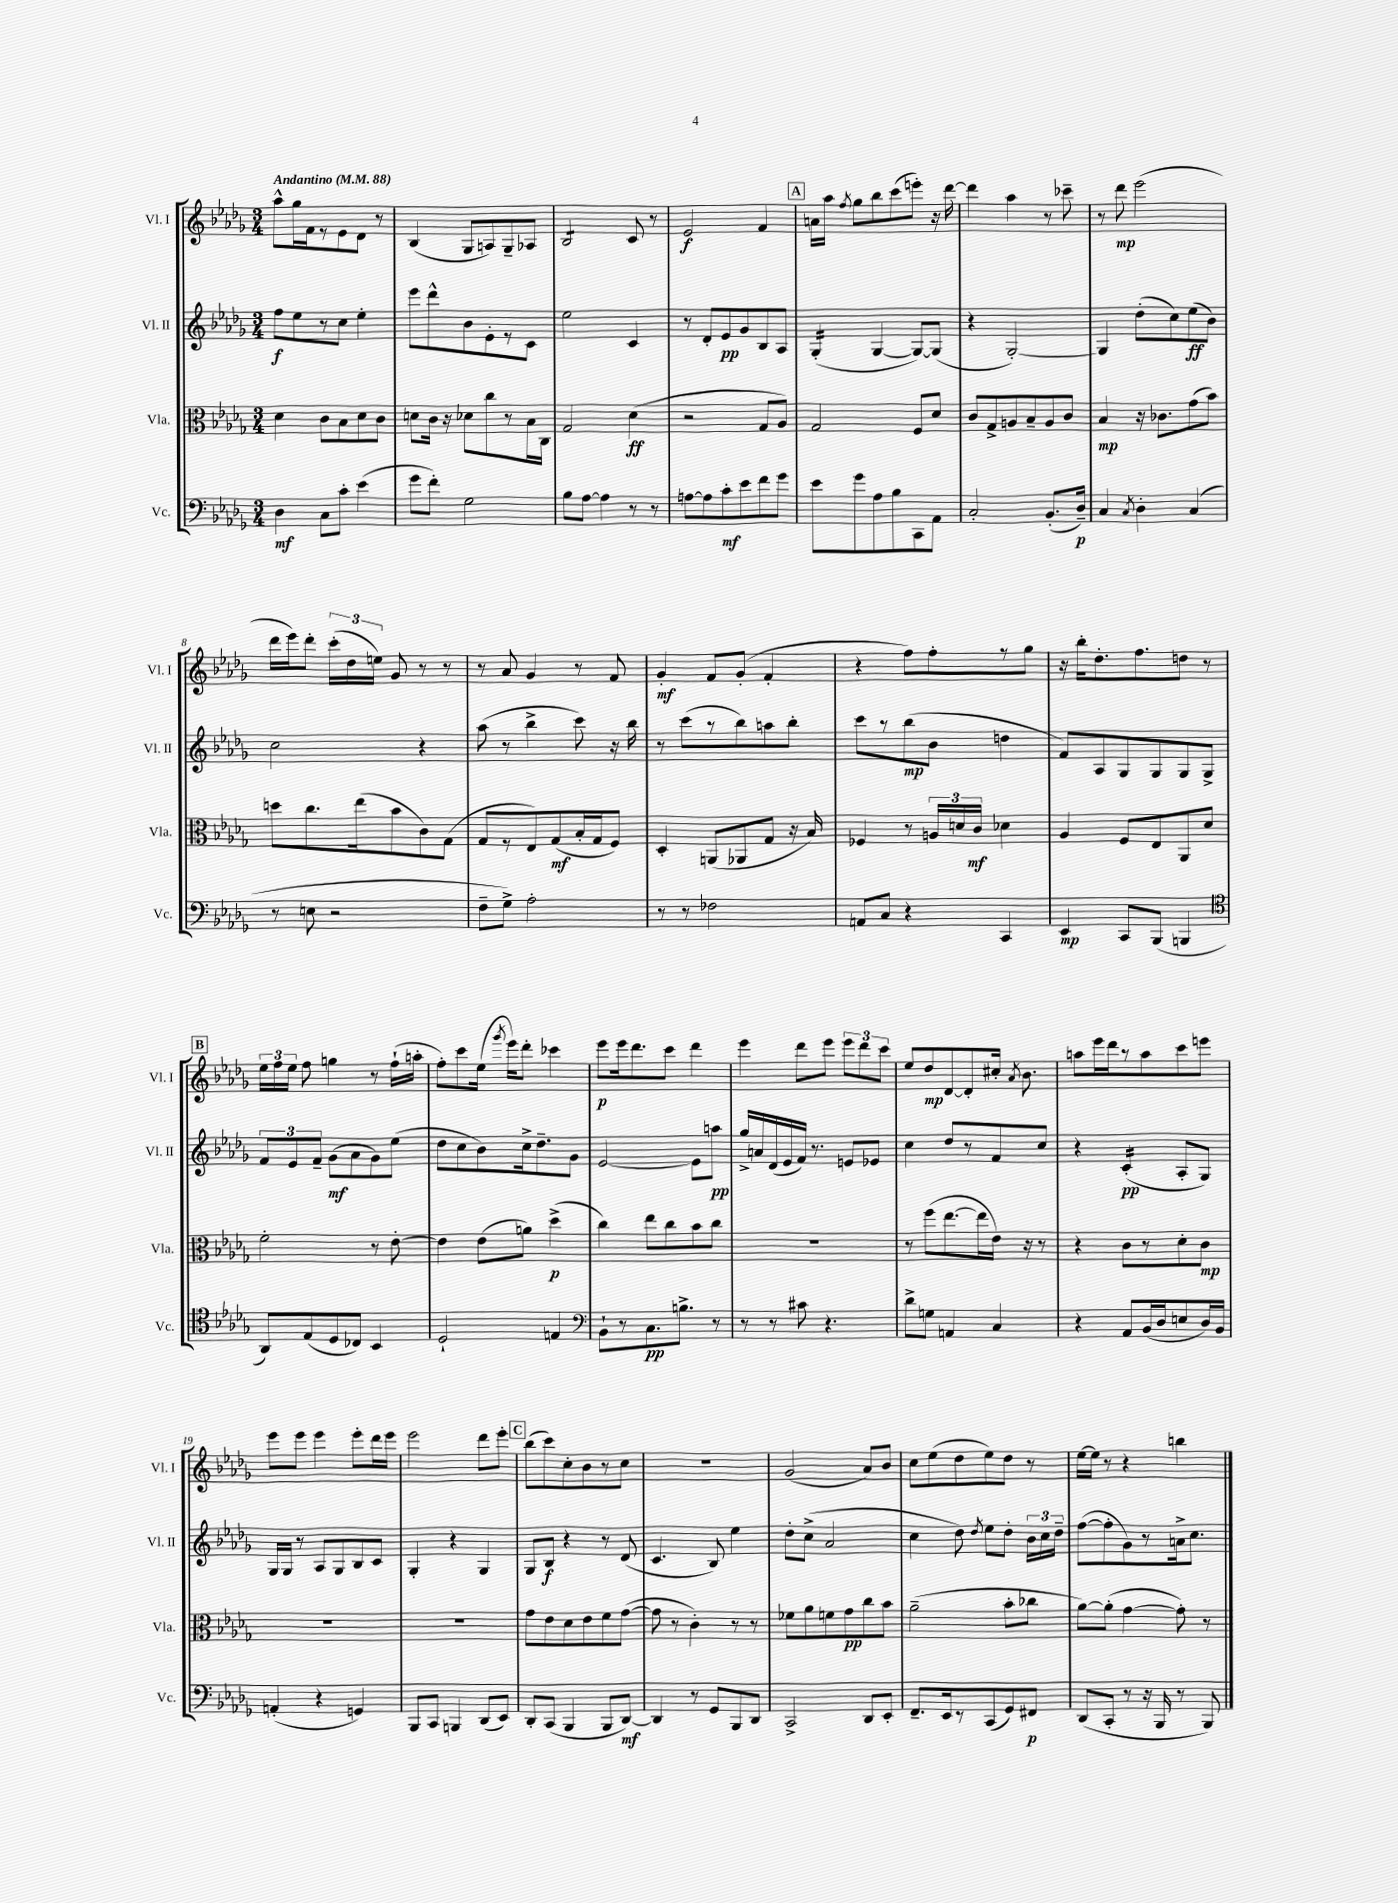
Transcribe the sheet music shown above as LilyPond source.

<<
\new StaffGroup <<
\new Staff = "s0" \with { instrumentName = "Vl. I" shortInstrumentName = "Vl. I" } {
    \clef treble \key des \major \numericTimeSignature \time 3/4 \tempo "Andantino" 4 = 88
    \autoBeamOff aes''8[-^ ges''16 f'16 r8 ees'8 des'8] r8 |
    bes4( ges8[ a8) ges8-- aes8] |
    bes2:8 c'8 r8 |
    ees'2\f f'4 |
    \mark \markup { \box "A" } a'16[ aes''16] \acciaccatura { f''8 } ges''8[ bes''8 c'''8( e'''8]-.) r16 des'''16~ |
    des'''4 aes''4 r8 ces'''8-- |
    r8 des'''8\mp ees'''2( |
    des'''16[ ees'''16) des'''8]-. \tuplet 3/2 { c'''16[-.( des''16 e''16]) } ges'8 r8 r8 |
    r8 aes'8 ges'4 r8 f'8 |
    ges'4-.\mf f'8[ ges'8]-.( f'4-. |
    r4 f''8[) f''8-. r8 ges''8] |
    r16 bes''16[-. des''8.-. f''8. d''8] r8 |
    \mark \markup { \box "B" } \tuplet 3/2 { ees''16[ f''16 ees''16] } f''8 g''4 r8 f''16[-!( a''16]-. |
    f''8[-.) c'''8 ees''16]( \acciaccatura { ges'''8 } ees'''16[) des'''8]-. ces'''4 |
    ees'''8[\p ees'''16 des'''8. c'''8] des'''4 |
    ees'''4 des'''8[ ees'''8] \tuplet 3/2 { ees'''8[ des'''8 c'''8] } |
    ees''8[ des''8\mp des'8~ des'8-. cis''16]-. \acciaccatura { aes'8 } bes'8. |
    a''8[ ees'''16 des'''16 r8 a''8 c'''8 e'''8] |
    ees'''8[ ees'''8] ees'''4 ees'''8[-. des'''16 ees'''16] |
    ees'''2 des'''8[ ees'''8]-. |
    \mark \markup { \box "C" } bes''8[( c'''8) c''8-. bes'8 r8 c''8] |
    R2. |
    ges'2( aes'8[) bes'8] |
    c''8[ ees''8( des''8 ees''8) des''8] r8 |
    ees''16[~ ees''16] r8 r4 b''4 \bar "|." |
}
\new Staff = "s1" \with { instrumentName = "Vl. II" shortInstrumentName = "Vl. II" } {
    \clef treble \key des \major \numericTimeSignature \time 3/4
    \autoBeamOff f''8[\f ees''8 r8 c''8] ees''4-. |
    ees'''8[ des'''8-^ bes'8 ees'8-. r8 c'8] |
    ees''2 c'4 |
    r8 des'8[-. ees'8\pp ges'8 bes8 aes8] |
    \mark \markup { \box "A" } ges4:16-.( ges4~ ges8[~) ges8]( |
    r4 ges2~-.) |
    ges4 des''8[-.( c''8) ees''8\ff( bes'8]) |
    c''2 r4 |
    aes''8( r8 bes''4-> c'''8) r16 bes''16 |
    r8 c'''8[( r8 bes''8) a''8 bes''8]-. |
    c'''8[ r8 bes''8\mp( bes'8] d''4 |
    f'8[) aes8 ges8 ges8 ges8 ges8]-> |
    \mark \markup { \box "B" } \tuplet 3/2 { f'8[ ees'8 f'8]-- } ges'8[\mf( aes'8 ges'8) ees''8]( |
    des''8[ c''8 bes'8) c''16-> des''8.-- ges'8] |
    ees'2~ ees'8[ a''8]\pp |
    ges''16[-> a'16 des'16( ees'16 f'16]) r8. e'8[ ees'8] |
    c''4 des''8[ r8 f'8 c''8] |
    r4 c'4:16-.\pp( aes8[-. ges8]) |
    ges16[ ges16] r8 aes8[ ges8 bes8 c'8] |
    ges4-. r4 ges4 |
    \mark \markup { \box "C" } ges8[ bes8]\f r4 r8 des'8( |
    c'4. bes8) ees''4 |
    des''8[-. c''8]->( aes'2 |
    c''4 des''8) \acciaccatura { des''8 } ees''8[ des''8]-. \tuplet 3/2 { bes'16[ c''16 des''16]-- } |
    f''8[~( f''8-. ges'8) r8 a'16-> c''8.] \bar "|." |
}
\new Staff = "s2" \with { instrumentName = "Vla." shortInstrumentName = "Vla." } {
    \clef alto \key des \major \numericTimeSignature \time 3/4
    \autoBeamOff des'4 c'8[ bes8 des'8 c'8] |
    d'8[ c'16] r16 des'8[ c''8 r8 bes16 c16] |
    ges2 des'4\ff( |
    r2 ges8[ aes8]) |
    \mark \markup { \box "A" } ges2 f8[ des'8] |
    c'8[ ges8-> a8 bes8-- a8 c'8] |
    bes4\mp r16 ces'8.[ ges'8( bes'8]) |
    d''8[ c''8. ees''16( bes'8 c'8) ges8]( |
    ges8[ r8 ees8) ges8\mf( bes16-. ges16 f8]) |
    des4-. a,8[( aes,8 ges8] r16 bes16) |
    fes4 r8 \tuplet 3/2 { a16[ d'16 c'16]\mf } des'4 |
    aes4 f8[ ees8 aes,8 des'8] |
    \mark \markup { \box "B" } f'2-. r8 ees'8~-. |
    ees'4 ees'8[( a'8]) des''4->\p( |
    c''4) ees''8[ c''8 bes'8 c''8] |
    R2. |
    r8 f''8[( ees''8.~ ees''16 ees'16]) r16 r8 |
    r4 c'8[ r8 des'8-. c'8]\mp |
    R2. |
    R2. |
    \mark \markup { \box "C" } ges'8[ ees'8 des'8 ees'8 f'8 ges'8]~( |
    ges'8 r8 c'4-.) r8 r8 |
    fes'8[ aes'8 f'8 ges'8\pp c''8 bes'8] |
    aes'2--( bes'8[-. ces''8] |
    aes'8[~) aes'8]-.( ges'4~ ges'8-.) r8 \bar "|." |
}
\new Staff = "s3" \with { instrumentName = "Vc." shortInstrumentName = "Vc." } {
    \clef bass \key des \major \numericTimeSignature \time 3/4
    \autoBeamOff des4\mf c8[ c'8]-. ees'4( |
    ges'8[ f'8]-.) ges2 |
    bes8[ aes8]~ aes4 r8 r8 |
    a8[~ a8 c'8-.\mf ees'8 f'8 ges'8] |
    \mark \markup { \box "A" } ees'8[ ges'8 aes8 bes8 c,8 aes,8] |
    c2-. bes,8.[-.( des16]--\p) |
    c4 \acciaccatura { c8 } des4-. c4( |
    r8 e8 r2 |
    f8[-- ges8]->) aes2-. |
    r8 r8 fes2 |
    a,8[ c8] r4 c,4 |
    ees,4\mp c,8[ bes,,8]( b,,4 |
    \mark \markup { \box "B" } \clef tenor aes,8[) ees8( des8 ces8]) bes,4 |
    des2-! e4 |
    \clef bass bes,8[-! r8 c8.\pp b8.]-> r8 |
    r8 r8 cis'8 r4. |
    des'8[-> g8] a,4 c4 |
    r4 aes,8[ bes,16( des16 e8 des16) bes,16] |
    a,4-.( r4 g,4) |
    bes,,8[ c,8] b,,4 des,8[( ees,8]) |
    \mark \markup { \box "C" } des,8[-. c,8]( bes,,4 bes,,8[ des,8]~\mf) |
    des,4 r8 ges,8[ bes,,8 des,8] |
    c,2-> des,8[ ees,8]-. |
    f,8.[-- ees,16 r8 c,8( ges,8) fis,8]\p |
    des,8[( c,8]-. r8 r16 bes,,16 r8 bes,,8) \bar "|." |
}
>>
>>
